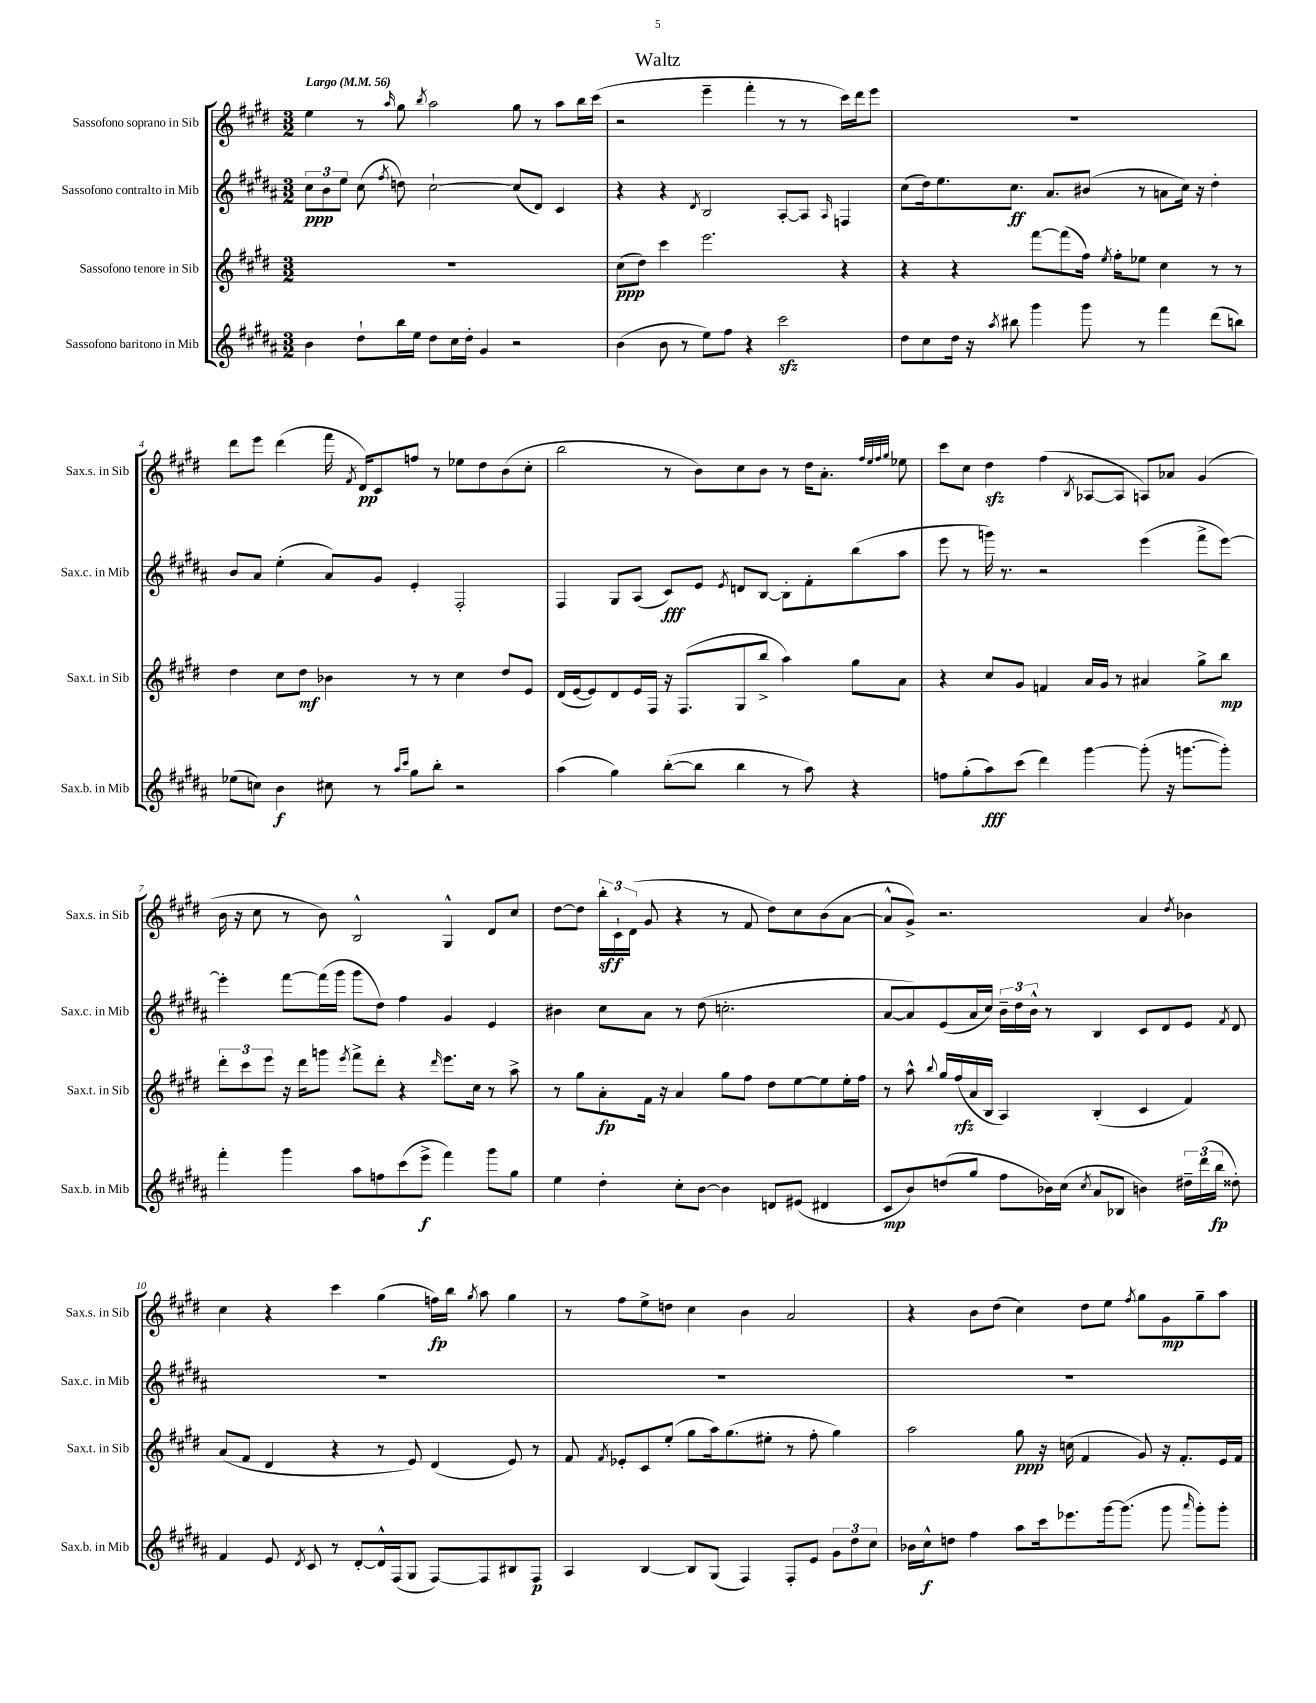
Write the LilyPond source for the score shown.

\header { title = "Waltz" }
<<
\new StaffGroup <<
\new Staff = "s0" \with { instrumentName = "Sassofono soprano in Sib" shortInstrumentName = "Sax.s. in Sib" } {
    \clef treble \key e \major \numericTimeSignature \time 3/2 \tempo "Largo" 4 = 56
    \autoBeamOff e''4 r8 \grace { a''16 } gis''8 \acciaccatura { b''8 } a''2 gis''8 r8 a''8[ b''16 cis'''16]( |
    r2 e'''4-- fis'''4-. r8 r8 cis'''16[) dis'''16 e'''8] |
    R1. |
    dis'''8[ e'''8] dis'''4( fis'''16 \acciaccatura { fis'8 } dis'16[\pp) cis'8 f''8] r8 ees''8[ dis''8 b'8( cis''8]-. |
    b''2 r8 b'8[) cis''8 b'8] r8 dis''16[ a'8.]-. \grace { fis''32[ e''32 fis''32 gis''32] } ees''8 |
    cis'''8[ cis''8] dis''4\sfz fis''4( \acciaccatura { b8 } aes8[~ aes8] a8[) aes'8] gis'4( |
    b'16 r16 cis''8 r8 b'8) b2-^ gis4-^ dis'8[ cis''8] |
    dis''8[~ dis''8] \tuplet 3/2 { b''16[-.\sff cis'16-! dis'16]( } gis'8 r4 r8 fis'8 dis''8[) cis''8 b'8( a'8]~ |
    a'8[-^ gis'8]->) r2. a'4 \acciaccatura { dis''8 } bes'4 |
    cis''4 r4 cis'''4 gis''4( f''16[\fp) b''16] \acciaccatura { gis''8 } a''8 gis''4 |
    r8 fis''8[ e''8-> d''8] cis''4 b'4 a'2 |
    r4 b'8[ dis''8]( cis''4) dis''8[ e''8] \acciaccatura { fis''8 } gis''8[ gis'8\mp gis''8-- a''8] \bar "|." |
}
\new Staff = "s1" \with { instrumentName = "Sassofono contralto in Mib" shortInstrumentName = "Sax.c. in Mib" } {
    \clef treble \key b \major \numericTimeSignature \time 3/2
    \autoBeamOff \tuplet 3/2 { cis''8[\ppp b'8 e''8] } cis''8( \acciaccatura { fis''8 } d''8) cis''2~-! cis''8[( dis'8]) cis'4 |
    r4 r4 \acciaccatura { dis'8 } b2 ais8[~-. ais8] \grace { ais16 } f4 |
    cis''8[( dis''16) e''8. cis''8.]\ff ais'8.[ bis'8]( r8 a'8[ cis''16]) r16 dis''4-. |
    b'8[ ais'8] e''4-.( ais'8[) gis'8] e'4-. fis2-. |
    fis4 gis8[ ais8]( cis'8[\fff) e'8] \acciaccatura { e'8 } d'8[ b8]~ b8[-. fis'8-. b''8( ais''8] |
    e'''8 r8 g'''16) r8. r2 e'''4( fis'''8[-> e'''8]~) |
    e'''4-. fis'''8[~ fis'''16( gis'''16] gis'''8[ dis''8]) fis''4 gis'4 e'4 |
    bis'4 cis''8[ ais'8] r8 dis''8( c''2.-. |
    ais'8[~ ais'8) e'8( ais'16 cis''16]) \tuplet 3/2 { b'16[-- dis''16 b'16]-^ } r8 b4 cis'8[ dis'8 e'8] \acciaccatura { fis'8 } dis'8 |
    R1. |
    R1. |
    R1. \bar "|." |
}
\new Staff = "s2" \with { instrumentName = "Sassofono tenore in Sib" shortInstrumentName = "Sax.t. in Sib" } {
    \clef treble \key e \major \numericTimeSignature \time 3/2
    \autoBeamOff R1. |
    cis''8[\ppp( dis''8]) cis'''4 e'''2. r4 |
    r4 r4 fis'''8[~ fis'''8( fis''16]) \acciaccatura { e''8 } fis''16[-. ees''8] cis''4 r8 r8 |
    dis''4 cis''8[ dis''8]\mf bes'4 r8 r8 cis''4 dis''8[ e'8] |
    dis'16[( e'16~ e'8) dis'8 e'16 fis16] r16 fis8.[( gis8 b''8]-> a''4) gis''8[ a'8] |
    r4 cis''8[ gis'8] f'4 a'16[ gis'16] r8 ais'4 gis''8[-> b''8]\mp |
    \tuplet 3/2 { dis'''8[-. cis'''8 e'''8] } r16 dis'''16[ g'''8] \acciaccatura { e'''8 } fis'''8[-> dis'''8]-. r4 \grace { dis'''16 } e'''8.[ cis''16] r8 a''8-> |
    r8 gis''8[ a'8-.\fp fis'16] r16 a'4 gis''8[ fis''8] dis''8[ e''8~ e''8 e''16-. fis''16] |
    r8 a''8-^ \appoggiatura { b''8 } gis''16[ fis''16\rfz( a'16 b16] a4) b4-.( cis'4 fis'4) |
    a'8[( fis'8] dis'4 r4 r8 e'8) dis'4( e'8) r8 |
    fis'8 \acciaccatura { fis'8 } ees'8[-. cis'8 e''8]-.( gis''8[ a''16) gis''8.( eis''8]-. r8 fis''8-. gis''4) |
    a''2 gis''8\ppp r16 c''16( fis'4 gis'8) r16 fis'8.[-. e'16 fis'16] \bar "|." |
}
\new Staff = "s3" \with { instrumentName = "Sassofono baritono in Mib" shortInstrumentName = "Sax.b. in Mib" } {
    \clef treble \key b \major \numericTimeSignature \time 3/2
    \autoBeamOff b'4 dis''8[-! b''16 e''16] dis''8[ cis''16 dis''16]-. gis'4 r2 |
    b'4( b'8 r8 e''8[) fis''8] r4 cis'''2\sfz |
    dis''8[ cis''8 dis''16] r16 \acciaccatura { ais''8 } bis''8 gis'''4 gis'''8 r8 fis'''4 dis'''8[( b''8]) |
    ees''8[( c''8]) b'4\f cis''8 r8 \grace { ais''16[ cis'''16] } gis''8[ b''8]-. r2 |
    ais''4( gis''4) b''8[~-.( b''8] b''4 r8 ais''8) r4 |
    f''8[ gis''8-.( ais''8\fff) cis'''8]( dis'''4) gis'''4~ gis'''8-.( r16 g'''8.[~ g'''8]-.) |
    fis'''4-. gis'''4 ais''8[ f''8 cis'''8( e'''8]->\f fis'''4) gis'''8[ gis''8] |
    e''4 dis''4-. cis''8[-. b'8]~ b'4 d'8[ eis'8]( dis'4 |
    cis'8[\mp b'8) d''8( gis''8] fis''8[ bes'16) cis''16]( \acciaccatura { cis''8 } ais'8[ bes8] b'4) \tuplet 3/2 { dis''16[-- dis'''16( b''16]\fp } disis''8-.) |
    fis'4 e'8 \acciaccatura { dis'8 } cis'8 r8 dis'8[~-. dis'16-^ fis16( gis8] fis8[~) fis8 bis8 fis8]\p |
    ais4 b4~ b8[ gis8]( fis4) fis8[-. e'8] \tuplet 3/2 { gis'8[ dis''8 cis''8] } |
    bes'16[ cis''16-^\f d''8] fis''4 ais''8[ cis'''16 ees'''8. gis'''16~ gis'''8.]( gis'''8 \grace { ais'''16 } gis'''8[-.) gis'''8]-. \bar "|." |
}
>>
>>
